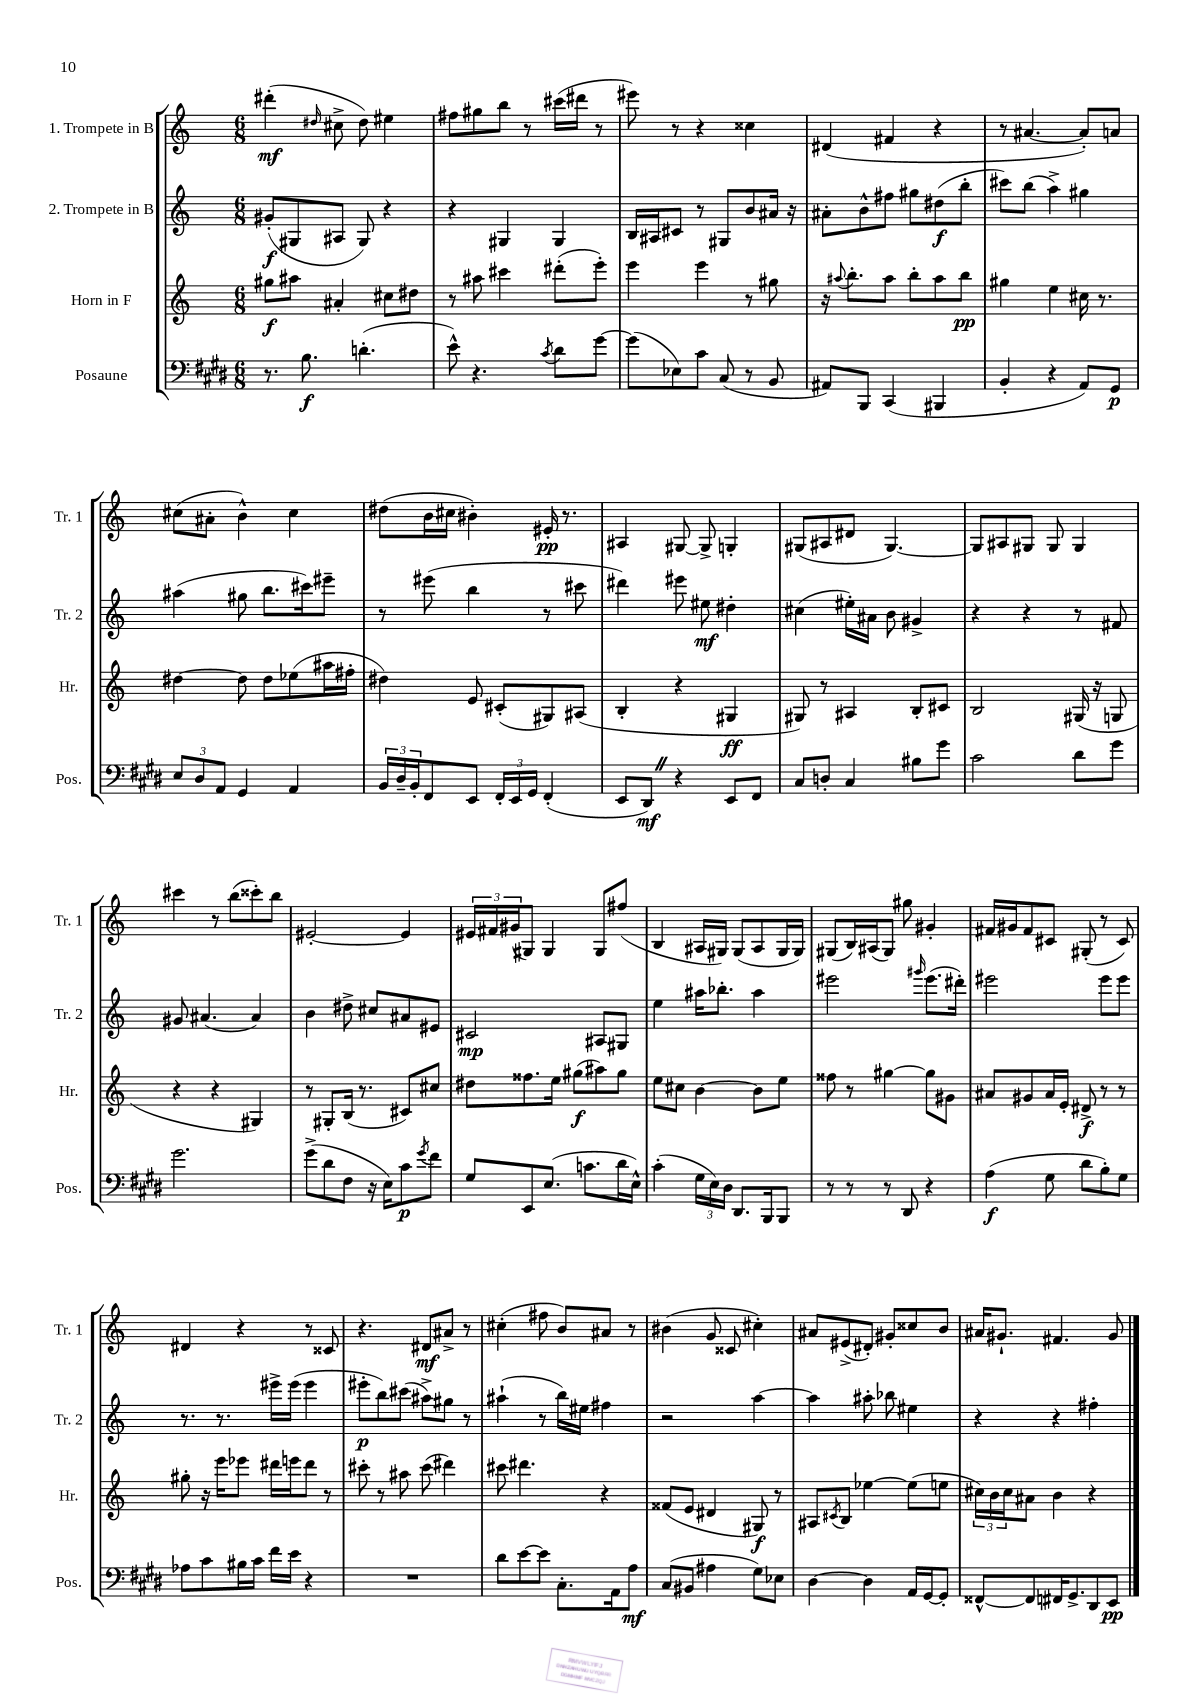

**kern	**kern	**kern	**kern
*staff4	*staff3	*staff2	*staff1
*clefF4	*clefG2	*clefG2	*clefG2
*k[f#c#g#d#]	*k[]	*k[]	*k[]
*M6/8	*M6/8	*M6/8	*M6/8
8.r	8gg#	(8g#'	(4ddd#'
.	8aa#	8G#	.
8.B	.	.	.
.	.	.	16qqdd#
.	4a#'	8A#	8cc#^
(4.d'	.	8G#)	8dd#)
.	8cc#	4r	4ee#
.	8dd#	.	.
=	=	=	=
8e^^)	8r	4r	8ff#
4.r	8aa#	.	8gg#
.	4ccc#	4G#	8bb
.	.	.	8r
8qc#	.	.	.
8d#	(8ddd#'	4G#	(16ccc#
.	.	.	16ddd#
[8g#	8eee')	.	8r
=	=	=	=
(8g#]	4eee	16B	8eee#)
.	.	16A#	.
8E-)	.	8c#	8r
8c#	4eee	8r	4r
(8C#	.	8G#	.
8r	8r	8b	4cc##
8BB	8gg#	16a#	.
.	.	16r	.
=	=	=	=
8AA#)	16r	8a#'	(4d#
.	8qqaa#	.	.
.	8.bb'	.	.
8BBB	.	8b^^	.
(4CC#	8aa#	8ff#	4f#
.	8bb'	8gg#	.
4BBB#	8aa#	(8dd#	4r
.	8bb	8bb'	.
=	=	=	=
4BB'	4gg#	8ccc#)	8r
.	.	(8bb	[4.a#
4r	4ee	4aa^)	.
8AA)	16cc#	4gg#	8a#'])
.	8.r	.	.
8GG#	.	.	8a
=	=	=	=
12E	[4dd#	(4aa#	(8cc#
12D#	.	.	.
.	.	.	8a#'
12AA	.	.	.
4GG#	8dd#]	8gg#	4b^^)
.	8dd#	8.bb	.
4AA	(8ee-	.	4cc#
.	.	16ccc#)	.
.	16aa#	8eee#~	.
.	16ff#'	.	.
=	=	=	=
24BB	4dd#)	8r	(8dd#
24D#~	.	.	.
24BB'	.	.	.
8FF#	.	(8eee#	16b
.	.	.	16cc#
8EE	8e	4bb	4b#')
24FF#'	(8c#'	.	.
24EE	.	.	.
24GG#	.	.	.
(4FF#'	8G#)	8r	16e#'
.	.	.	8.r
.	(8A#	8ccc#	.
=	=	=	=
8EE	4B'	4ddd#)	4A#
8DD#)	.	.	.
4r	4r	8eee#	[8G#
.	.	8ee#	8G#^]
8EE	4G#	4dd#'	4G'
8FF#	.	.	.
=	=	=	=
8C#	8G#)	(4cc#	(8G#
8D'	8r	.	8A#
4C#	4A#	16ee#')	8d#
.	.	16a#	.
.	.	8b	[4.G#)
8B#	8B'	4g#^	.
8g#	8c#	.	.
=	=	=	=
2c#	2B	4r	8G#]
.	.	.	8A#
.	.	4r	8G#
.	.	.	8G#
8d#	(16G#	8r	4G#
.	16r	.	.
8g#	8G	8f#	.
=	=	=	=
2.g#	4r	8g#	4ccc#
.	.	(4.a#	.
.	4r	.	8r
.	.	.	(8bb
.	4G#)	4a#)	8ccc##')
.	.	.	8bb
=	=	=	=
(8g#^	8r	4b	[2e#'
8d#	8G#'	.	.
8F#	(16B	8dd#^	.
.	8.r	.	.
16r	.	8cc#	.
16E)	.	.	.
8c#	8c#)	8a#	4e#]
8qg#	.	.	.
8f#	8cc#	8e#	.
=	=	=	=
8G#	8dd#	2c#	24e#
.	.	.	24f#
.	.	.	(24g#
8EE	8.ff##	.	8G#)
(8.E	.	.	4G#
.	16ee	.	.
.	(8gg#	.	.
8.c	.	.	.
.	8aa#)	8A#	8G#
16d#	8gg#	8G#	(8ff#
16E^^)	.	.	.
=	=	=	=
(4c#'	8ee	4ee	4B
.	8cc#	.	.
24G#	[4b	16aa#	16A#
24E)	.	.	.
.	.	8.bb-'	16G#)
24D#	.	.	.
8.DD#	.	.	(8G#
.	8b]	4aa#	8A#
16BBB	.	.	.
8BBB	8ee	.	16G#
.	.	.	16G#)
=	=	=	=
8r	8ff##	2eee#	(8G#
8r	8r	.	16B)
.	.	.	(16A#
8r	[4gg#	.	8G#)
8DD#	.	.	8gg#
.	.	16qqggg#	.
4r	8gg#]	(8.eee#	4g#'
.	8g#	.	.
.	.	16ddd#')	.
=	=	=	=
(4A	8a#	2eee#	16f#
.	.	.	16g#
.	8g#	.	8f#
8G#	16a#	.	8c#
.	16e'	.	.
8d#	8d#^	.	(8G#'
8B')	8r	8eee#	8r
8G#	8r	8eee#	8c#)
=	=	=	=
8A-	8gg#'	8.r	4d#
8c#	16r	.	.
.	16eee	8.r	.
16B#	8eee-	.	4r
16c#	.	.	.
16f#	16ddd#	16eee#^	.
16e	16eee	(16eee#	.
4r	8ddd#	4eee#	8r
.	8r	.	8c##
=	=	=	=
2.r	8ccc#'	8eee#'	4.r
.	8r	8bb)	.
.	8aa#	(8ccc#	.
.	(8ccc#	8aa#^)	8d#
.	4ddd#)	8gg#	8a#^
.	.	8r	8r
=	=	=	=
8d#	8ccc#	(4aa#`	(4cc#'
[8e	4.ddd#	.	.
8e]	.	8r	8ff#
8.C#'	.	16bb)	8b)
.	.	16ee#	.
.	4r	4ff#	8a#
16AA	.	.	.
8A	.	.	8r
=	=	=	=
(8C#	(8f##	2r	(4b#
8BB#	8e	.	.
4A#	4d#	.	8g
.	.	.	8c##
8G#)	8G#)	[4aa	4cc#')
8E-	8r	.	.
=	=	=	=
[4D#	8A#	4aa]	8a#
.	8qc#	.	.
.	8B	.	(8e#^
4D#]	[4ee-	8aa#'	8d#')
.	.	8bb-	8g#'
16AA	(8ee-]	4ee#	8cc##
[16GG#	.	.	.
8GG#']	8ee	.	8b
=	=	=	=
[8FF##^^	24cc#)	4r	16a#
.	24b	.	.
.	.	.	8.g#`
.	24cc#	.	.
8FF##]	8a#	.	.
16FF#	4b	4r	4.f#
8.GG#^	.	.	.
8DD#	4r	4ff#'	.
8EE	.	.	8g#
==	==	==	==
*-	*-	*-	*-
